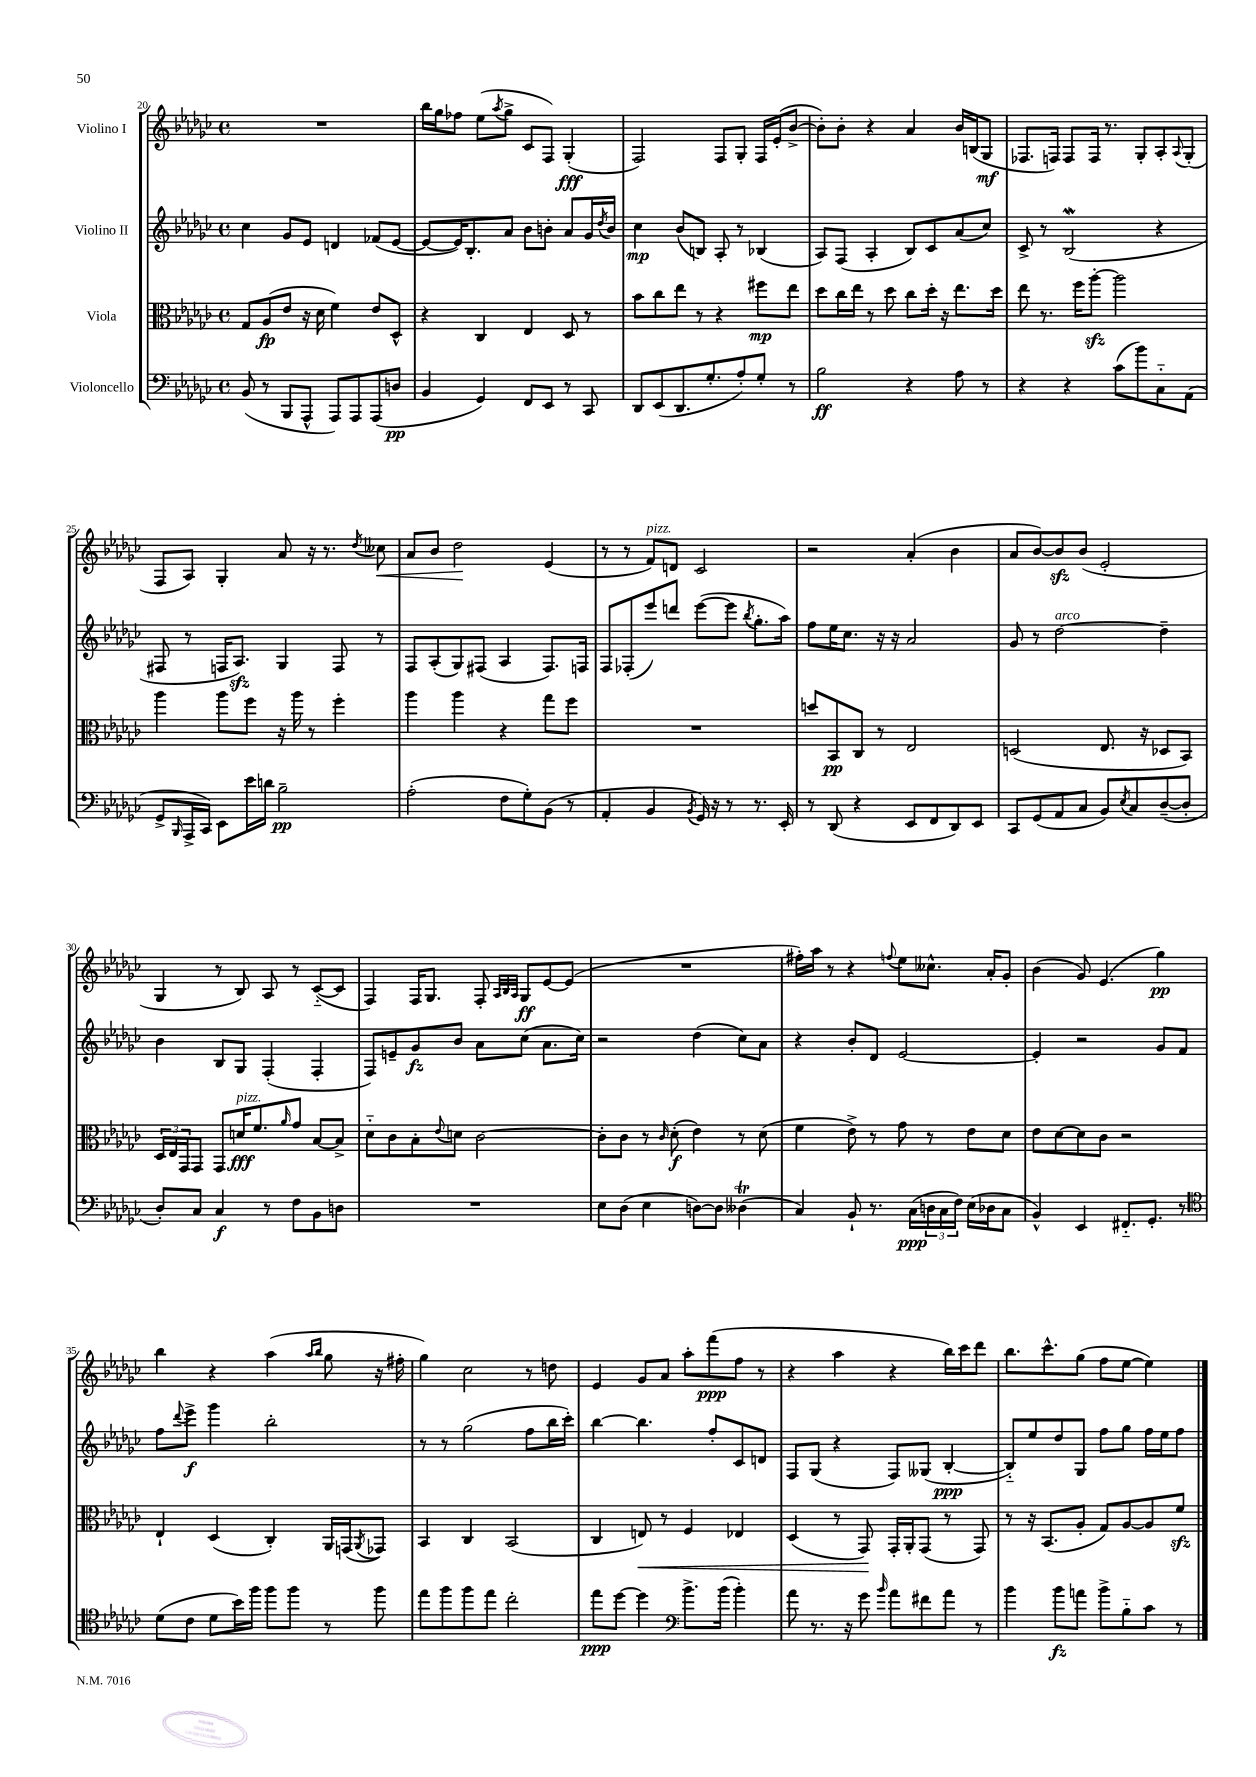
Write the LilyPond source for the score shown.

<<
\new StaffGroup <<
\new Staff = "s0" \with { instrumentName = "Violino I" } {
    \clef treble \key ges \major \defaultTimeSignature \time 4/4
    R1 |
    bes''16 ges''16 fes''8 ees''8( \acciaccatura { aes''8 } ges''8-> ces'8 f8) ges4-.\fff( |
    f2) f8 ges8-. f16 ees'16-.( bes'8~-> |
    bes'8-.) bes'8-. r4 aes'4 bes'16 b16( ges8\mf |
    fes8. f16) f8 f16 r8. ges8-. aes8-. \appoggiatura { aes8 } ges8-.( |
    f8 aes8) ges4-. aes'8 r16 r8. \acciaccatura { des''8 } ceses''8\< |
    aes'8 bes'8 des''2\! ees'4( |
    r8 r8 f'8^\markup { \italic "pizz." }) d'8 ces'2 |
    r2 aes'4-.( bes'4 |
    aes'8 bes'8~) bes'8\sfz bes'8( ees'2-. |
    ges4 r8 bes8) aes8 r8 ces'8~-_( ces'8 |
    f4) f16 ges8. f8-. \grace { aes32 bes32 aes32 } ges8\ff ees'8~ ees'8( |
    R1 |
    fis''16-.) aes''16 r8 r4 \appoggiatura { f''8 } ees''8 ceses''8.-^ aes'16-. ges'8-. |
    bes'4( ges'8) ees'4.( ges''4\pp) |
    bes''4 r4 aes''4( \grace { aes''16 bes''16 } ges''8 r16 fis''16-. |
    ges''4) ces''2 r8 d''8 |
    ees'4 ges'8 aes'8 aes''8-. f'''8\ppp( f''8 r8 |
    r4 aes''4 r4 bes''16) ces'''16 des'''8 |
    bes''8. ces'''8.-^ ges''8( f''8 ees''8~ ees''4) \bar "|." |
}
\new Staff = "s1" \with { instrumentName = "Violino II" } {
    \clef treble \key ges \major \defaultTimeSignature \time 4/4
    ces''4 ges'8 ees'8 d'4 fes'8( ees'8~ |
    ees'8~ ees'16) bes8.-. aes'8 bes'8 b'8-. aes'8 ges'16 \acciaccatura { des''8 } b'16 |
    ces''4\mp bes'8( b8) aes8-. r8 bes4( |
    aes8) f8( aes4-. bes8) ces'8 aes'8( ces''8) |
    ces'8-> r8 bes2\mordent( r4 |
    fis8 r8 f16 aes8.\sfz) ges4 f8 r8 |
    f8 aes8-.( ges8) fis8( aes4 fis8.) f16 |
    f8 fes8-.( ees'''8) d'''8 ees'''8~( ees'''8 \acciaccatura { bes''8 } ges''8.-. aes''16) |
    f''8 ees''16 ces''8. r16 r16 aes'2 |
    ges'8 r8 des''2~^\markup { \italic "arco" } des''4-- |
    bes'4 bes8 ges8 f4-.( f4-. |
    f8) e'8-- ges'8\fz bes'8 aes'8 ces''8( aes'8. ces''16) |
    r2 des''4( ces''8) aes'8 |
    r4 bes'8-. des'8 ees'2~ |
    ees'4-. r2 ges'8 f'8 |
    f''8 \appoggiatura { des'''8 } ees'''8->\f ges'''4 bes''2-. |
    r8 r8 ges''2( f''8 bes''16 ces'''16-.) |
    bes''4~ bes''4. f''8-. ces'8 d'8 |
    f8 ges8( r4 f8) geses8( bes4~-.\ppp |
    bes8-_) ees''8 des''8 ges8 f''8 ges''8 f''16 ees''16 f''8 \bar "|." |
}
\new Staff = "s2" \with { instrumentName = "Viola" } {
    \clef alto \key ges \major \defaultTimeSignature \time 4/4
    ges8 aes8\fp( ees'8 r16 des'16 f'4) ees'8 des8-^ |
    r4 ces4 ees4 des8 r8 |
    bes'8 ces''8 ees''8 r8 r4 fis''8\mp ees''8 |
    des''8 ces''16 ees''16 r8 des''8 ces''8 des''16-. r16 ees''8. des''16 |
    ees''8 r8. f''16 aes''8~-.\sfz aes''2 |
    aes''4 aes''8 f''8 r16 aes''16 r8 f''4-. |
    aes''4 aes''4 r4 ges''8 f''8 |
    R1 |
    d''8 bes,8\pp ces8 r8 ees2 |
    d2( ees8. r16 des8 bes,8) |
    \tuplet 3/2 { des16 ees16 ges,16 } ges,8 ges,8 d'16\fff^\markup { \italic "pizz." } f'8. \grace { aes'16 } ges'8 bes8~ bes8-> |
    des'8-_ ces'8 bes8-. \appoggiatura { ees'8 } d'8 ces'2~ |
    ces'8-. ces'8 r8 \grace { ces'16 } des'8-.\f( ees'4) r8 des'8( |
    f'4 ees'8->) r8 ges'8 r8 ees'8 des'8 |
    ees'8 des'8~ des'8 ces'8 r2 |
    ees4-! des4( ces4-.) aes,16 g,16( \acciaccatura { aes,8 } ges,8) |
    bes,4 ces4 bes,2( |
    ces4 e8\<) r8 f4 ees4 |
    des4( r8 ges,8\!) ges,16-. aes,16-. ges,8( r8 ges,8) |
    r8 r16 bes,8.( aes8-. ges8) aes8~ aes8 f'8\sfz \bar "|." |
}
\new Staff = "s3" \with { instrumentName = "Violoncello" } {
    \clef bass \key ges \major \defaultTimeSignature \time 4/4
    bes,8( r8 bes,,8 aes,,8-^ aes,,8) aes,,8 aes,,8( d8\pp |
    bes,4 ges,4) f,8 ees,8 r8 ces,8 |
    des,8 ees,8( des,8. ges8.-. aes8-.) ges8-. r8 |
    bes2\ff r4 aes8 r8 |
    r4 r4 ces'8( bes'8) ces8-_ aes,8( |
    ges,8-> \grace { bes,,16 } aes,,16-> ces,16) ees,8 ees'16 d'16 bes2--\pp |
    aes2-.( f8 ges8-.) bes,8( r8 |
    aes,4-. bes,4 \acciaccatura { bes,8 } ges,16) r16 r8 r8. ees,16-. |
    r8 des,8( r4 ees,8 f,8 des,8) ees,8 |
    ces,8 ges,8( aes,8 ces8 bes,8) \acciaccatura { ees8 } ces8 des8~--( des8-. |
    des8-.) ces8 ces4\f r8 f8 bes,8 d8 |
    R1 |
    ees8 des8( ees4 d8~) d8 deses4\trill( |
    ces4) bes,8-! r8. ces16\ppp( \tuplet 3/2 { d16 ces16 f16) } ees16( des16 ces8 |
    bes,4-^) ees,4 fis,8.-_ ges,8.-. r8 |
    \clef tenor des'8( ces'8 des'8 bes'16) f''16 f''8 f''8 r8 f''8 |
    ees''8 f''8 f''8 ees''8 ces''2-. |
    ees''8\ppp des''8~ des''4 \clef bass bes'8.-> bes'16( bes'4-.) |
    aes'8 r8. r16 ges'8 \grace { bes'16 } aes'8 fis'8 aes'8 r8 |
    bes'4 bes'8\fz a'8 bes'8-> bes8-_ ces'8 r8 \bar "|." |
}
>>
>>
\layout { \context { \Score currentBarNumber = #20 } }
